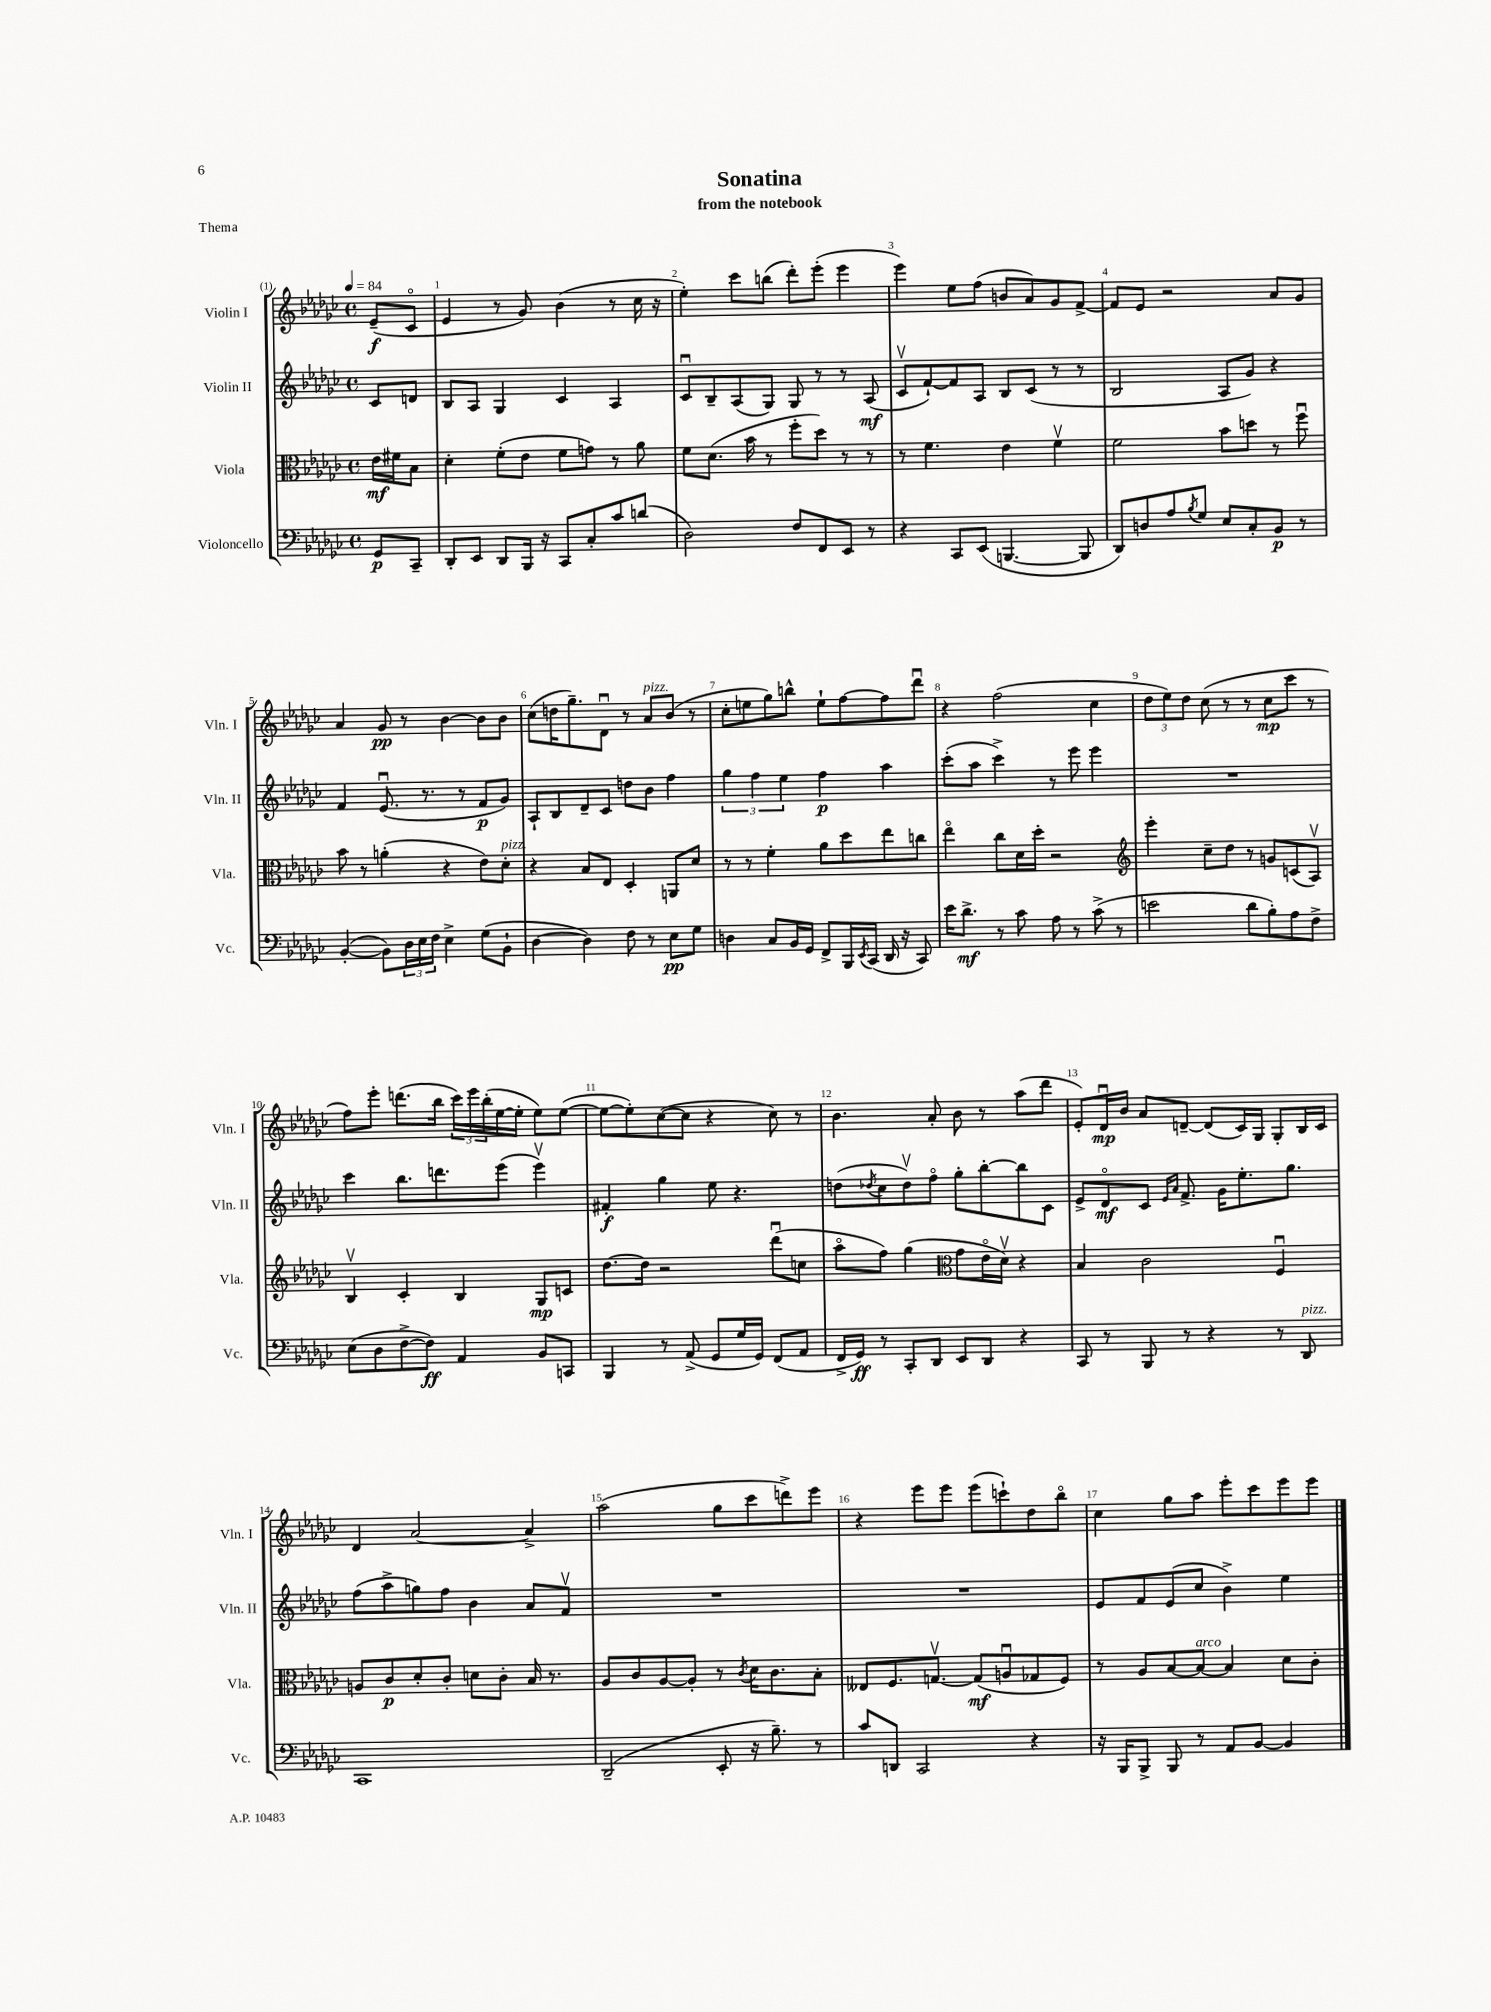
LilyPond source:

\header { title = "Sonatina" subtitle = "from the notebook" piece = "Thema" }
<<
\new StaffGroup <<
\new Staff = "s0" \with { instrumentName = "Violin I" shortInstrumentName = "Vln. I" } {
    \clef treble \key ges \major \defaultTimeSignature \time 4/4 \partial 4 \tempo 4 = 84
    ees'8--\f( ces'8\flageolet |
    ees'4 r8 ges'8) bes'4( r8 ces''16 r16 |
    ees''4-.) ces'''8 b''8( des'''8-.) ees'''8-.( ees'''4 |
    ees'''4) ees''8 f''8( b'8 aes'8) ges'8 f'8~-> |
    f'8 ees'8 r2 aes'8 ges'8 |
    aes'4 ges'8\pp r8 bes'4~ bes'8 bes'8 |
    ces''8( d''16 ges''8.--) des'8\downbow r8 aes'8^\markup { \italic "pizz." } bes'8( r8 |
    ces''8-. e''8 ges''8) b''8-^ e''8-! f''8~ f''8 des'''8\downbow |
    r4 f''2( ces''4 |
    \tuplet 3/2 { des''8 ees''8) des''8 } ces''8( r8 r8 ces''8\mp ces'''8 r8 |
    f''8) ees'''8-. d'''8.( bes''16 \tuplet 3/2 { ces'''16) ees'''16 bes''16-.( } ees''16~ ees''16-. ees''8) ees''8~( |
    ees''8~ ees''8-.) ces''8~( ces''8 r4 ces''8) r8 |
    bes'4. aes'8-. bes'8 r8 aes''8( des'''8 |
    ees'8-.) des'16\downbow\mp bes'16 aes'8 d'8~-- d'8( ces'16) ges16 ges8-. bes16 ces'16 |
    des'4 aes'2~ aes'4-> |
    aes''2( ges''8 ces'''8 d'''8->) ees'''8 |
    r4 ees'''8 ees'''8 ees'''8( c'''8-!) des''8 bes''8\flageolet |
    ces''4 ges''8 aes''8 ees'''8-. ces'''8 ees'''8 ees'''8 \bar "|." |
}
\new Staff = "s1" \with { instrumentName = "Violin II" shortInstrumentName = "Vln. II" } {
    \clef treble \key ges \major \defaultTimeSignature \time 4/4 \partial 4
    ces'8 d'8 |
    bes8 aes8 ges4 ces'4 aes4 |
    ces'8\downbow bes8-- aes8( ges8) ges8 r8 r8 aes8\mf( |
    ces'8\upbow f'8~-!) f'8 aes8 bes8 ces'8( r8 r8 |
    bes2 aes8 ges'8) r4 |
    f'4 ees'8.\downbow( r8. r8 f'8\p ges'8) |
    aes8-! bes8 des'8-- ces'8 d''8 bes'8 f''4 |
    \tuplet 3/2 { ges''4 f''4 ees''4 } f''4\p aes''4 |
    ces'''8-.( aes''8 ces'''4->) r8 ees'''8 ees'''4 |
    R1 |
    ces'''4 bes''8. d'''8. ees'''8( ees'''4\upbow) |
    fis'4-.\f ges''4 ees''8 r4. |
    d''8( \acciaccatura { des''8 } ces''8 des''8\upbow) f''8\flageolet ges''8-. bes''8~-. bes''8 ces'8 |
    ees'8-> des'8\flageolet\mf ces'8 \grace { ees'16 aes'16 } f'8.-> ges'16 ees''8.-. ges''8. |
    f''8( aes''8-> g''8) f''8 bes'4 aes'8 f'8\upbow |
    R1 |
    R1 |
    ees'8 f'8 ees'8( ces''8 bes'4->) ees''4 \bar "|." |
}
\new Staff = "s2" \with { instrumentName = "Viola" shortInstrumentName = "Vla." } {
    \clef alto \key ges \major \defaultTimeSignature \time 4/4 \partial 4
    ees'16\mf fis'16 bes8 |
    des'4-. f'8-.( ees'8 f'8 g'8) r8 aes'8 |
    f'8 des'8.( bes'16 r8 f''8-. des''8) r8 r8 |
    r8 f'4. ees'4 f'4\upbow |
    f'2 bes'8 d''8 r8 f''8\downbow |
    bes'8 r8 a'4-.( r4 ees'8) des'8-.^\markup { \italic "pizz." } |
    r4 bes8 ees8 des4-. a,8 des'8 |
    r8 r8 f'4-. aes'8 des''8 ees''8 c''8 |
    ees''4\flageolet ces''8 des'16 des''16-. r2 |
    \clef treble ees'''4-. ces''8-- des''8 r8 g'8 c'8( aes8\upbow) |
    bes4\upbow ces'4-. bes4 ges8\mp c'8 |
    des''8.~ des''16 r2 des'''8\downbow( c''8 |
    aes''8\flageolet f''8) ges''4( \clef alto ges'8 ees'16\flageolet des'16\upbow) r4 |
    bes4 ces'2 f4\downbow |
    a8 ces'8\p des'8-. ces'8-. d'8 ces'8-. bes16 r8. |
    aes8 ces'8 aes8~ aes8-. r8 \acciaccatura { ces'8 } des'16 ces'8. bes8-. |
    eeses8 f8. g8.~\upbow g8\mf( a8\downbow ges8 f8) |
    r8 aes8 bes8~ bes8~^\markup { \italic "arco" } bes4 des'8 ces'8-. \bar "|." |
}
\new Staff = "s3" \with { instrumentName = "Violoncello" shortInstrumentName = "Vc." } {
    \clef bass \key ges \major \defaultTimeSignature \time 4/4 \partial 4
    ges,8\p ces,8-- |
    des,8-. ees,8 des,8 bes,,16 r16 ces,8 ces8-. ces'8 d'8( |
    des2) f8 f,8 ees,8 r8 |
    r4 ces,8 ees,8( b,,4.~ b,,8 |
    des,8) d8 aes8 \acciaccatura { bes8 } ges8 ees8 ces8-. bes,8\p r8 |
    bes,4~-.( bes,8) \tuplet 3/2 { des16 ees16 f16 } ees4-> ges8( bes,8-! |
    des4~ des4) f8 r8 ees8\pp ges8 |
    d4 ces8 bes,16 ges,16 f,8-> bes,,16 \acciaccatura { ees,8 } ces,16( des,16 r16 ces,8) |
    ees'16 des'8.->\mf r8 ces'8 aes8 r8 ces'8->( r8 |
    e'2 des'8 bes8-.) aes8 f8-> |
    ees8( des8 f8~-> f8\ff) aes,4 bes,8 c,8 |
    bes,,4 r8 aes,8->( ges,8 ges16 ges,16) f,8( aes,8 |
    f,16-> ges,16\ff) r8 ces,8-. des,8 ees,8 des,8 r4 |
    ces,8 r8 bes,,8 r8 r4 r8 des,8^\markup { \italic "pizz." } |
    ces,1 |
    des,2--( ees,8-. r16 bes8.--) r8 |
    ces'8 d,8 ces,2 r4 |
    r16 bes,,16 bes,,8-> bes,,8 r8 aes,8 bes,8~ bes,4 \bar "|." |
}
>>
>>
\layout { \context { \Score \override BarNumber.break-visibility = ##(#f #t #t) barNumberVisibility = #all-bar-numbers-visible } }
